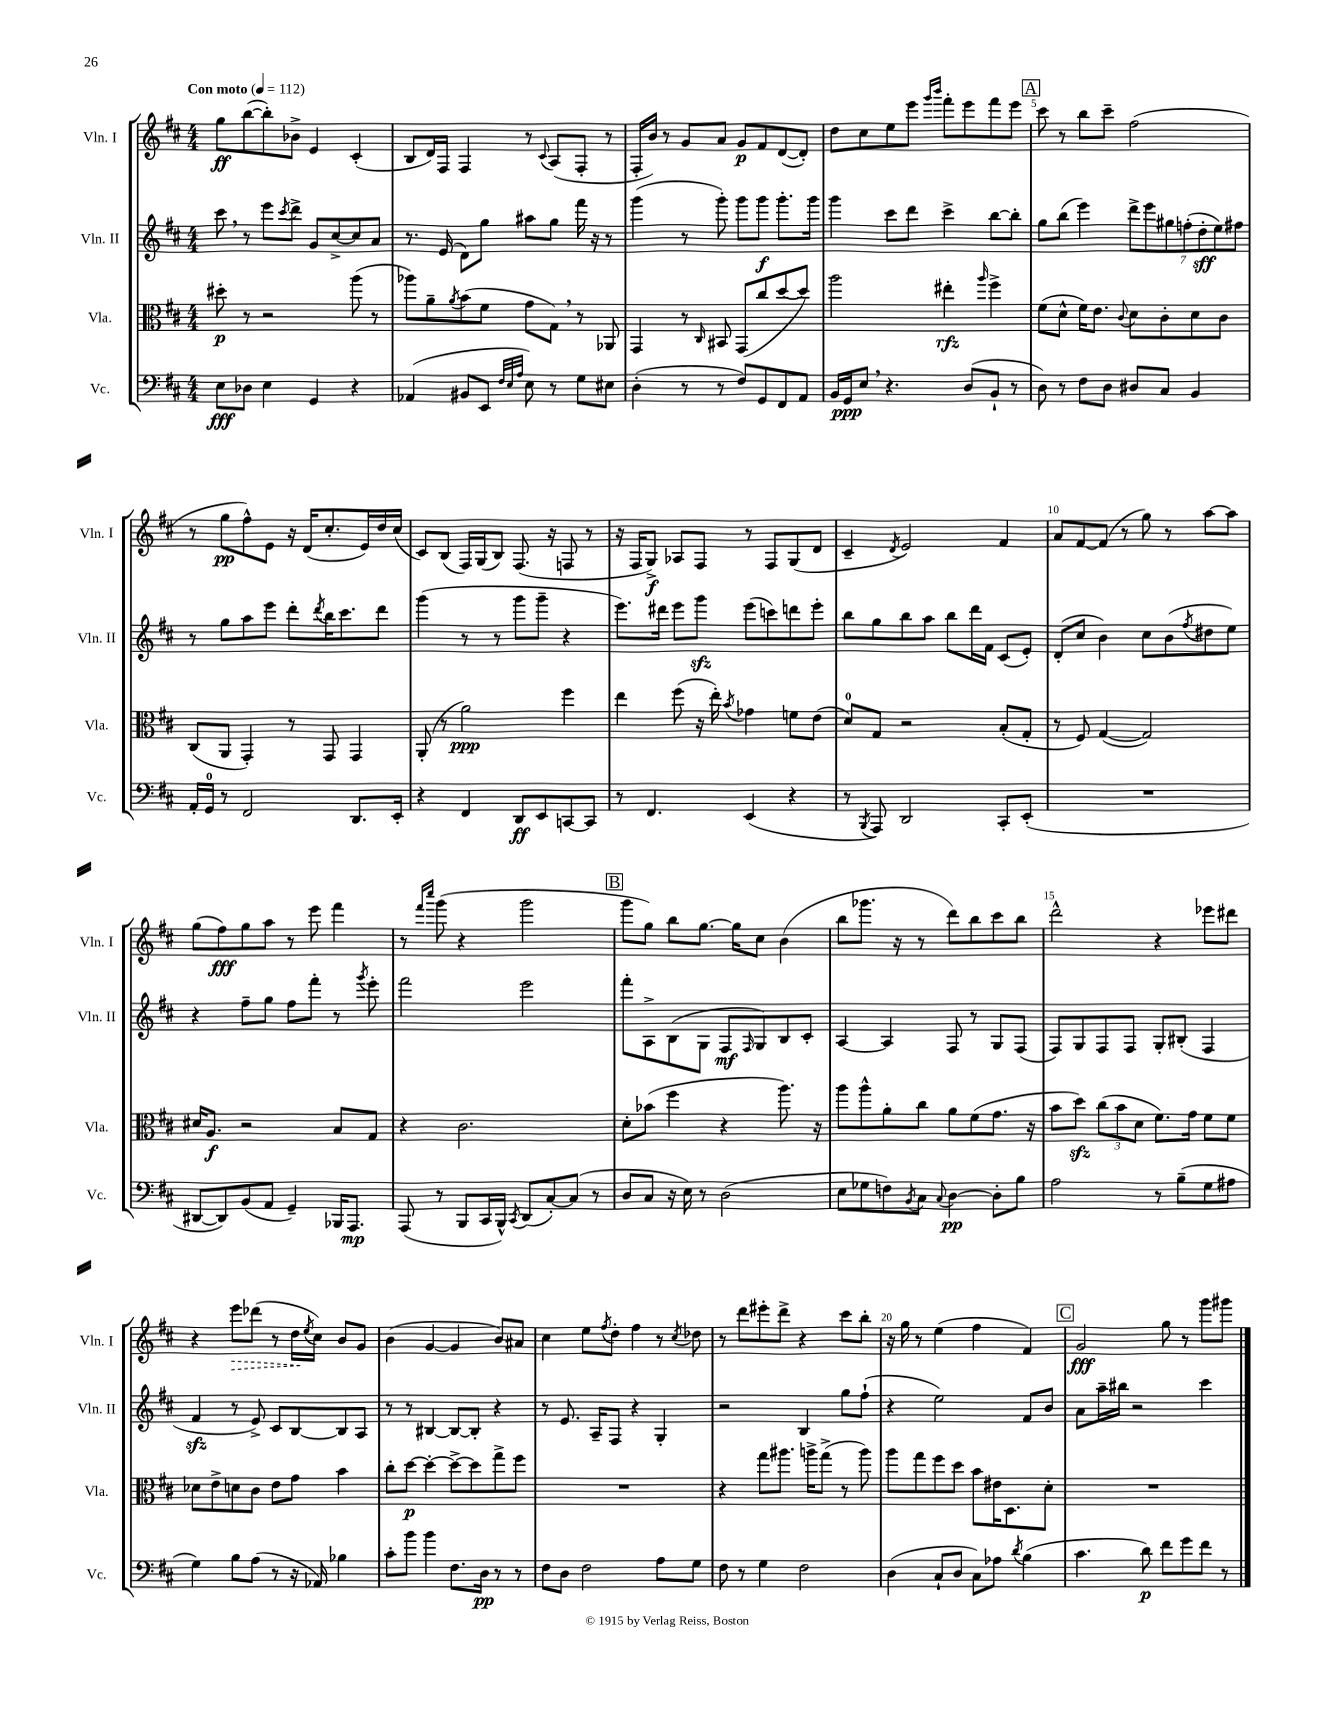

**kern	**dynam	**kern	**dynam	**kern	**dynam	**kern	**dynam
*part4	*part4	*part3	*part3	*part2	*part2	*part1	*part1
*staff4	*staff4	*staff3	*staff3	*staff2	*staff2	*staff1	*staff1
*I"Vc.	*	*I"Vla.	*	*I"Vln. II	*	*I"Vln. I	*
*I'Vc.	*	*I'Vla.	*	*I'Vln. II	*	*I'Vln. I	*
*clefF4	*	*clefC3	*	*clefG2	*	*clefG2	*
*k[f#c#]	*	*k[f#c#]	*	*k[f#c#]	*	*k[f#c#]	*
*M4/4	*	*M4/4	*	*M4/4	*	*M4/4	*
*MM112	*	*MM112	*	*MM112	*	*MM112	*
=1	=1	=1	=1	=1	=1	=1	=1
!	!	!	!	!	!	!LO:TX:a:B:t=Con moto	!
8E\L	fff	8dd#X'\	p	8ccc#,\	.	8gg\L	ff
8D-X\J	.	8r	.	8r	.	([8bb\	.
4E\	.	2r	.	8eee\L	.	8bb'\])	.
.	.	.	.	8qccc#/	.	.	.
.	.	.	.	8ddd^\J	.	8b-X^\J	.
4GG/	.	.	.	8g/L	.	4e/	.
.	.	.	.	[8cc#^/	.	.	.
4r	.	(8aa\	.	8cc#/]	.	(4c#'/	.
.	.	8r	.	8a/J	.	.	.
=2	=2	=2	=2	=2	=2	=2	=2
(4AA-X/	.	8aa-X\L)	.	8.r	.	8B/L	.
.	.	8a~\	.	.	.	16d/L)	.
.	.	.	.	(16e/	.	16F#/JJ	.
.	.	8qa/	.	.	.	.	.
8BB#X/L	.	(8b\	.	8d\L)	.	4F#/	.
8EE/J	.	8f#\J	.	8gg\J	.	.	.
32qqF#/LLL	.	.	.	.	.	.	.
32qqE/	.	.	.	.	.	.	.
32qqA/JJJ	.	.	.	.	.	.	.
8E\)	.	8g\L	.	8aa#X\L	.	8r	.
.	.	.	.	.	.	8qqc#/	.
8r	.	8G,\J)	.	8gg\J	.	(8A/L	.
8G\L	.	8r	.	16fff#\	.	8F#'/J	.
.	.	.	.	16r	.	.	.
8E#X\J	.	8AA-X/	.	8r	.	8r	.
=3	=3	=3	=3	=3	=3	=3	=3
(4D'\	.	4GG/	.	(4ggg\	.	16F#'/LL	.
.	.	.	.	.	.	16b/JJ)	.
.	.	.	.	.	.	8r	.
8r	.	8r	.	8r	.	8g/L	.
.	.	16qqC#/	.	.	.	.	.
8r	.	8BB#X/	.	8ggg'\)	.	8a/J	.
8F#/L)	.	(8GG/L	.	8ggg\L	.	8g/L	p
8GG/	.	8cc#/	.	8ggg\J	f	8f#/	.
8FF#/	.	[8dd/	.	8.ggg'\L	.	([8d/	.
8AA/J	.	8dd/J])	.	.	.	8d'/J])	.
.	.	.	.	16ggg\Jk	.	.	.
=4	=4	=4	=4	=4	=4	=4	=4
16BB/LL	.	2aa\	.	4ggg\	.	8dd\L	.
16GG/J	ppp	.	.	.	.	.	.
8E,/J	.	.	.	.	.	8cc#\	.
4.r	.	.	.	8ccc#\L	.	8ee\	.
.	.	.	.	8ddd\J	.	8eee\J	.
.	.	.	.	.	.	16qqggg/LL	.
.	.	.	.	.	.	16qqbbb/JJ	.
.	.	4ee#X'\	rfz	4ccc#^\	.	8fff#'\L	.
(8D/L	.	.	.	.	.	8eee\	.
.	.	16qqaa/	.	.	.	.	.
8BB`/J	.	4ff#^\	.	[8bb\L	.	8fff#\	.
8r	.	.	.	8bb'\J]	.	8eee\J	.
!!LO:REH:place=s1:t=A
=5	=5	=5	=5	=5	=5	=5	=5
8D\)	.	(8f#\L	.	8gg\L	.	8ccc#\	.
8r	.	8d^^\J	.	(8bb\J	.	8r	.
8F#\L	.	16f#\KL)	.	4eee\)	.	8bb\L	.
.	.	8.e\J	.	.	.	.	.
8D\J	.	.	.	.	.	8ccc#~\J	.
.	.	8qqc#/	.	.	.	.	.
8D#X/L	.	8d\L	.	14ddd^\L	.	(2ff#\	.
.	.	.	.	14eee\	.	.	.
8C#/J	.	8c#'\	.	.	.	.	.
.	.	.	.	14gg#X\	.	.	.
.	.	.	.	(14ffn'\	.	.	.
4BB/	.	8d\	.	.	.	.	.
.	.	.	.	14dd'\	sff	.	.
.	.	.	.	14ee\)	.	.	.
.	.	8c#\J	.	.	.	.	.
.	.	.	.	14ff#X\J	.	.	.
!!LO:LB:g=z
=6	=6	=6	=6	=6	=6	=6	=6
16AA'/LL	.	(8C#/L	.	8r	.	8r	.
16GG/JJ	.	.	.	.	.	.	.
8r	.	8AA/J	.	8gg\L	.	8gg\L	pp
2FF#/	.	4GG'/)	.	8aa\	.	8ff#^^\)	.
.	.	.	.	8eee\J	.	8e\J	.
.	.	8r	.	8ddd'\L	.	16r	.
.	.	.	.	.	.	(16d/KL	.
.	.	.	.	8qddd/	.	.	.
.	.	8GG/	.	16bb\K	.	8.cc#'/	.
.	.	.	.	8.ccc#\	.	.	.
8.DD/L	.	4GG/	.	.	.	.	.
.	.	.	.	.	.	16e/L)	.
.	.	.	.	8ddd\J	.	16dd/	.
16EE'/Jk	.	.	.	.	.	(16cc#/JJ	.
=7	=7	=7	=7	=7	=7	=7	=7
4r	.	(8AA'/	.	(4ggg\	.	8c#/L)	.
.	.	8r	.	.	.	(8B/J	.
4FF#/	.	2a\)	ppp	8r	.	16F#/LL)	.
.	.	.	.	.	.	(16G/J	.
.	.	.	.	8r	.	8B/J)	.
8DD/L	ff	.	.	8ggg\L	.	(8.F#/	.
8EE/	.	.	.	8ggg~\J	.	.	.
.	.	.	.	.	.	16r	.
[8CCn/	.	4ff#\	.	4r	.	8Fn/	.
8CC/J]	.	.	.	.	.	8r	.
=8	=8	=8	=8	=8	=8	=8	=8
8r	.	4ee\	.	8.eee\L)	.	16r	.
.	.	.	.	.	.	16F#/KL	.
4.FF#/	.	.	.	.	.	8G^/J)	f
.	.	.	.	16ddd#X\Jk	.	.	.
.	.	(8ff#\	.	8eee\L	.	8A-X/L	.
.	.	16r	.	8gggzz\J	.	8F#/J	.
.	.	16ee'\)	.	.	.	.	.
.	.	8qb/	.	.	.	.	.
(4EE/	.	4g-X\	.	(8eee\L	.	8r	.
.	.	.	.	8cccn\)	.	8F#/L	.
4r	.	8fn\L	.	8dddn\	.	(8G/	.
.	.	(8e\J	.	8eee'\J	.	8d/J	.
=9	=9	=9	=9	=9	=9	=9	=9
8r	.	8d/L)	.	8bb\L	.	4c#~/	.
8qBBB/	.	.	.	.	.	.	.
8AAA/)	.	8G/J	.	8gg\	.	.	.
.	.	.	.	.	.	8qd/	.
2DD/	.	2r	.	8bb\	.	2e/)	.
.	.	.	.	8aa\J	.	.	.
.	.	.	.	8bb\L	.	.	.
.	.	.	.	16ddd\L	.	.	.
.	.	.	.	16f#\JJ	.	.	.
8CC#'/L	.	(8B'/L	.	(8c#/L	.	4f#/	.
(8EE'/J	.	8G'/J	.	8e'/J)	.	.	.
=10	=10	=10	=10	=10	=10	=10	=10
1r	.	8r	.	(8d'/L	.	8a/L	.
.	.	8F#/)	.	8cc#/J	.	[8f#/	.
.	.	([4G/	.	4b\)	.	(8f#/J]	.
.	.	.	.	.	.	8r	.
.	.	2G/])	.	8cc#\L	.	8gg\)	.
.	.	.	.	(8b\	.	8r	.
.	.	.	.	8qff#/	.	.	.
.	.	.	.	8dd#X\	.	[8aa\L	.
.	.	.	.	8ee\J)	.	8aa\J]	.
!!LO:LB:g=z
=11	=11	=11	=11	=11	=11	=11	=11
[8DD#X/L	.	16d#X/KL	.	4r	.	(8gg\L	.
.	.	8.A/J	f	.	.	.	.
8DD#/])	.	.	.	.	.	8ff#\)	fff
(8BB/	.	2r	.	8ff#~\L	.	8gg\	.
8AA/J	.	.	.	8gg\J	.	8aa\J	.
4GG~/)	.	.	.	8ff#\L	.	8r	.
.	.	.	.	8fff#'\J	.	8eee\	.
16BBB-X/KL	.	8B/L	.	8r	.	4fff#\	.
8.AAA/J	mp	.	.	.	.	.	.
.	.	.	.	8qggg/	.	.	.
.	.	8G/J	.	8eee'\	.	.	.
=12	=12	=12	=12	=12	=12	=12	=12
(8AAA/	.	4r	.	2fff#\	.	8r	.
.	.	.	.	.	.	16qqfff#/LL	.
.	.	.	.	.	.	16qqcccc#/JJ	.
8r	.	.	.	.	.	(8ggg\	.
8BBB/L	.	2.c#\	.	.	.	4r	.
16CC#/L	.	.	.	.	.	.	.
16BBB^^/JJ)	.	.	.	.	.	.	.
8qCC#/	.	.	.	.	.	.	.
(8DD/L	.	.	.	2eee\	.	2ggg\	.
[8C#'/)	.	.	.	.	.	.	.
(8C#/J]	.	.	.	.	.	.	.
8r	.	.	.	.	.	.	.
!!LO:REH:place=s1:t=B
=13	=13	=13	=13	=13	=13	=13	=13
8D/L	.	8d'\L	.	8fff#'\L	.	8ggg\L	.
8C#/J	.	(8b-X\J	.	8A^\	.	8gg\J)	.
16r	.	4ff#\	.	(8B\	.	8bb\L	.
16E\)	.	.	.	.	.	.	.
8r	.	.	.	8G\J	.	[8.gg\J	.
(2D\	.	4r	.	8F#/L	mf	.	.
.	.	.	.	.	.	16gg\KL]	.
.	.	.	.	16qqF#/	.	.	.
.	.	.	.	8G/)	.	8cc#\J	.
.	.	8.aa\)	.	8B/	.	(4b\	.
.	.	.	.	8c#'/J	.	.	.
.	.	16r	.	.	.	.	.
=14	=14	=14	=14	=14	=14	=14	=14
8E\L	.	8aa\L	.	[4A/	.	8bb\L	.
8G-X\	.	8aa^^\	.	.	.	8.ggg-X\J	.
8Fn\)	.	8a'\	.	4A/]	.	.	.
.	.	.	.	.	.	16r	.
8qBB/	.	.	.	.	.	.	.
8C#\J	.	8cc#\J	.	.	.	8r	.
8qqC#/	.	.	.	.	.	.	.
[4D\	pp	8a\L	.	8F#/	.	8ddd\L)	.
.	.	(8f#\	.	8r	.	8bb\	.
8D'\L]	.	8.g\J	.	8G/L	.	8ccc#\	.
8B\J	.	.	.	(8F#/J	.	8bb\J	.
.	.	16r	.	.	.	.	.
=15	=15	=15	=15	=15	=15	=15	=15
2A\	.	8b\L	.	8F#/L)	.	2ddd^^\	.
.	.	8ddzz\J)	.	8G/	.	.	.
.	.	(12cc#\L	.	8F#/	.	.	.
.	.	12b\	.	.	.	.	.
.	.	.	.	8F#/J	.	.	.
.	.	12d\J	.	.	.	.	.
8r	.	8.f#\L)	.	8G'/L	.	4r	.
(8B~\L	.	.	.	(8B#X'/J	.	.	.
.	.	16g\Jk	.	.	.	.	.
8G\	.	8f#\L	.	4F#/	.	8eee-X\L	.
8A#X\J	.	8f#\J	.	.	.	8ddd#X\J	.
!!LO:LB:g=z
=16	=16	=16	=16	=16	=16	=16	=16
4G\)	.	8d-X\L	.	4f#zz/	.	4r	.
.	.	8e^\	.	.	.	.	.
!	!	!	!	!	!	!	!LO:HP:b
8B\L	.	8dn\	.	8r	.	8eee\L	>
(8A\J	.	8c#\J	.	8e^/)	.	(8ddd-X\J	.
8r	.	8e\L	.	8c#/L	.	8r	.
16r	.	8g\J	.	[8B/	.	16dd\LL	.
.	.	.	.	.	.	8qee/	.
16AA-X/)	.	.	.	.	.	16cc#\JJ)	]
4B-X\	.	4b\	.	8B/]	.	8b/L	.
.	.	.	.	8A/J	.	8g/J	.
=17	=17	=17	=17	=17	=17	=17	=17
8c#'\L	.	8cc#'\L	.	8r	.	(4b\	.
8b\J	.	[8dd\J	p	8r	.	.	.
4b\	.	4dd'\_	.	[4B#X/	.	[4g/	.
8.F#\L	.	8dd^\L_	.	8B#/L_	.	4g/]	.
.	.	8dd\]	.	8B#'/J]	.	.	.
16D\Jk	pp	.	.	.	.	.	.
8r	.	8gg^\	.	4r	.	8b/L)	.
8r	.	8ff#\J	.	.	.	8a#X/J	.
=18	=18	=18	=18	=18	=18	=18	=18
8F#\L	.	1r	.	8r	.	4cc#\	.
8D\J	.	.	.	8.e/	.	.	.
2F#\	.	.	.	.	.	8ee\L	.
.	.	.	.	16A~/KL	.	.	.
.	.	.	.	.	.	8qff#/	.
.	.	.	.	8F#/J	.	8dd'\J	.
.	.	.	.	4r	.	4ff#\	.
8A\L	.	.	.	4G'/	.	8r	.
.	.	.	.	.	.	8qcc#/	.
8G\J	.	.	.	.	.	8dd-X\	.
=19	=19	=19	=19	=19	=19	=19	=19
8F#\	.	4r	.	2r	.	8r	.
8r	.	.	.	.	.	8ddd\L	.
4G\	.	8gg\L	.	.	.	8eee#X'\	.
.	.	8.aa#X\J	.	.	.	8ddd^\J	.
2F#\	.	.	.	4B/	.	4r	.
.	.	16aan^\KL	.	.	.	.	.
.	.	(8gg^\J	.	.	.	.	.
.	.	8r	.	8gg\L	.	8ccc#\L	.
.	.	8aa\)	.	(8ff#`\J	.	8bb'\J	.
=20	=20	=20	=20	=20	=20	=20	=20
(4D\	.	8aa\L	.	4r	.	16r	.
.	.	.	.	.	.	16gg\	.
.	.	8gg\	.	.	.	8r	.
8C#`/L	.	8ff#\	.	2ee\)	.	(4ee\	.
8D/J	.	8dd\J	.	.	.	.	.
8C#\L)	.	8b\L	.	.	.	4ff#\	.
8A-X\J	.	16e#X\K	.	.	.	.	.
.	.	8.D\	.	.	.	.	.
8qd/	.	.	.	.	.	.	.
(4B\	.	.	.	8f#/L	.	4f#/)	.
.	.	8d'\J	.	8b/J	.	.	.
!!LO:REH:place=s1:t=C
=21	=21	=21	=21	=21	=21	=21	=21
4.c#\	.	1r	.	8a\L	.	2g/	fff
.	.	.	.	16aa~\L	.	.	.
.	.	.	.	16bb#X\JJ	.	.	.
.	.	.	.	2r	.	.	.
8d\)	p	.	.	.	.	.	.
8f#\L	.	.	.	.	.	8gg\	.
8g\	.	.	.	.	.	8r	.
8f#\J	.	.	.	4ccc#\	.	8ggg\L	.
8r	.	.	.	.	.	8ggg#X\J	.
==	==	==	==	==	==	==	==
*-	*-	*-	*-	*-	*-	*-	*-
